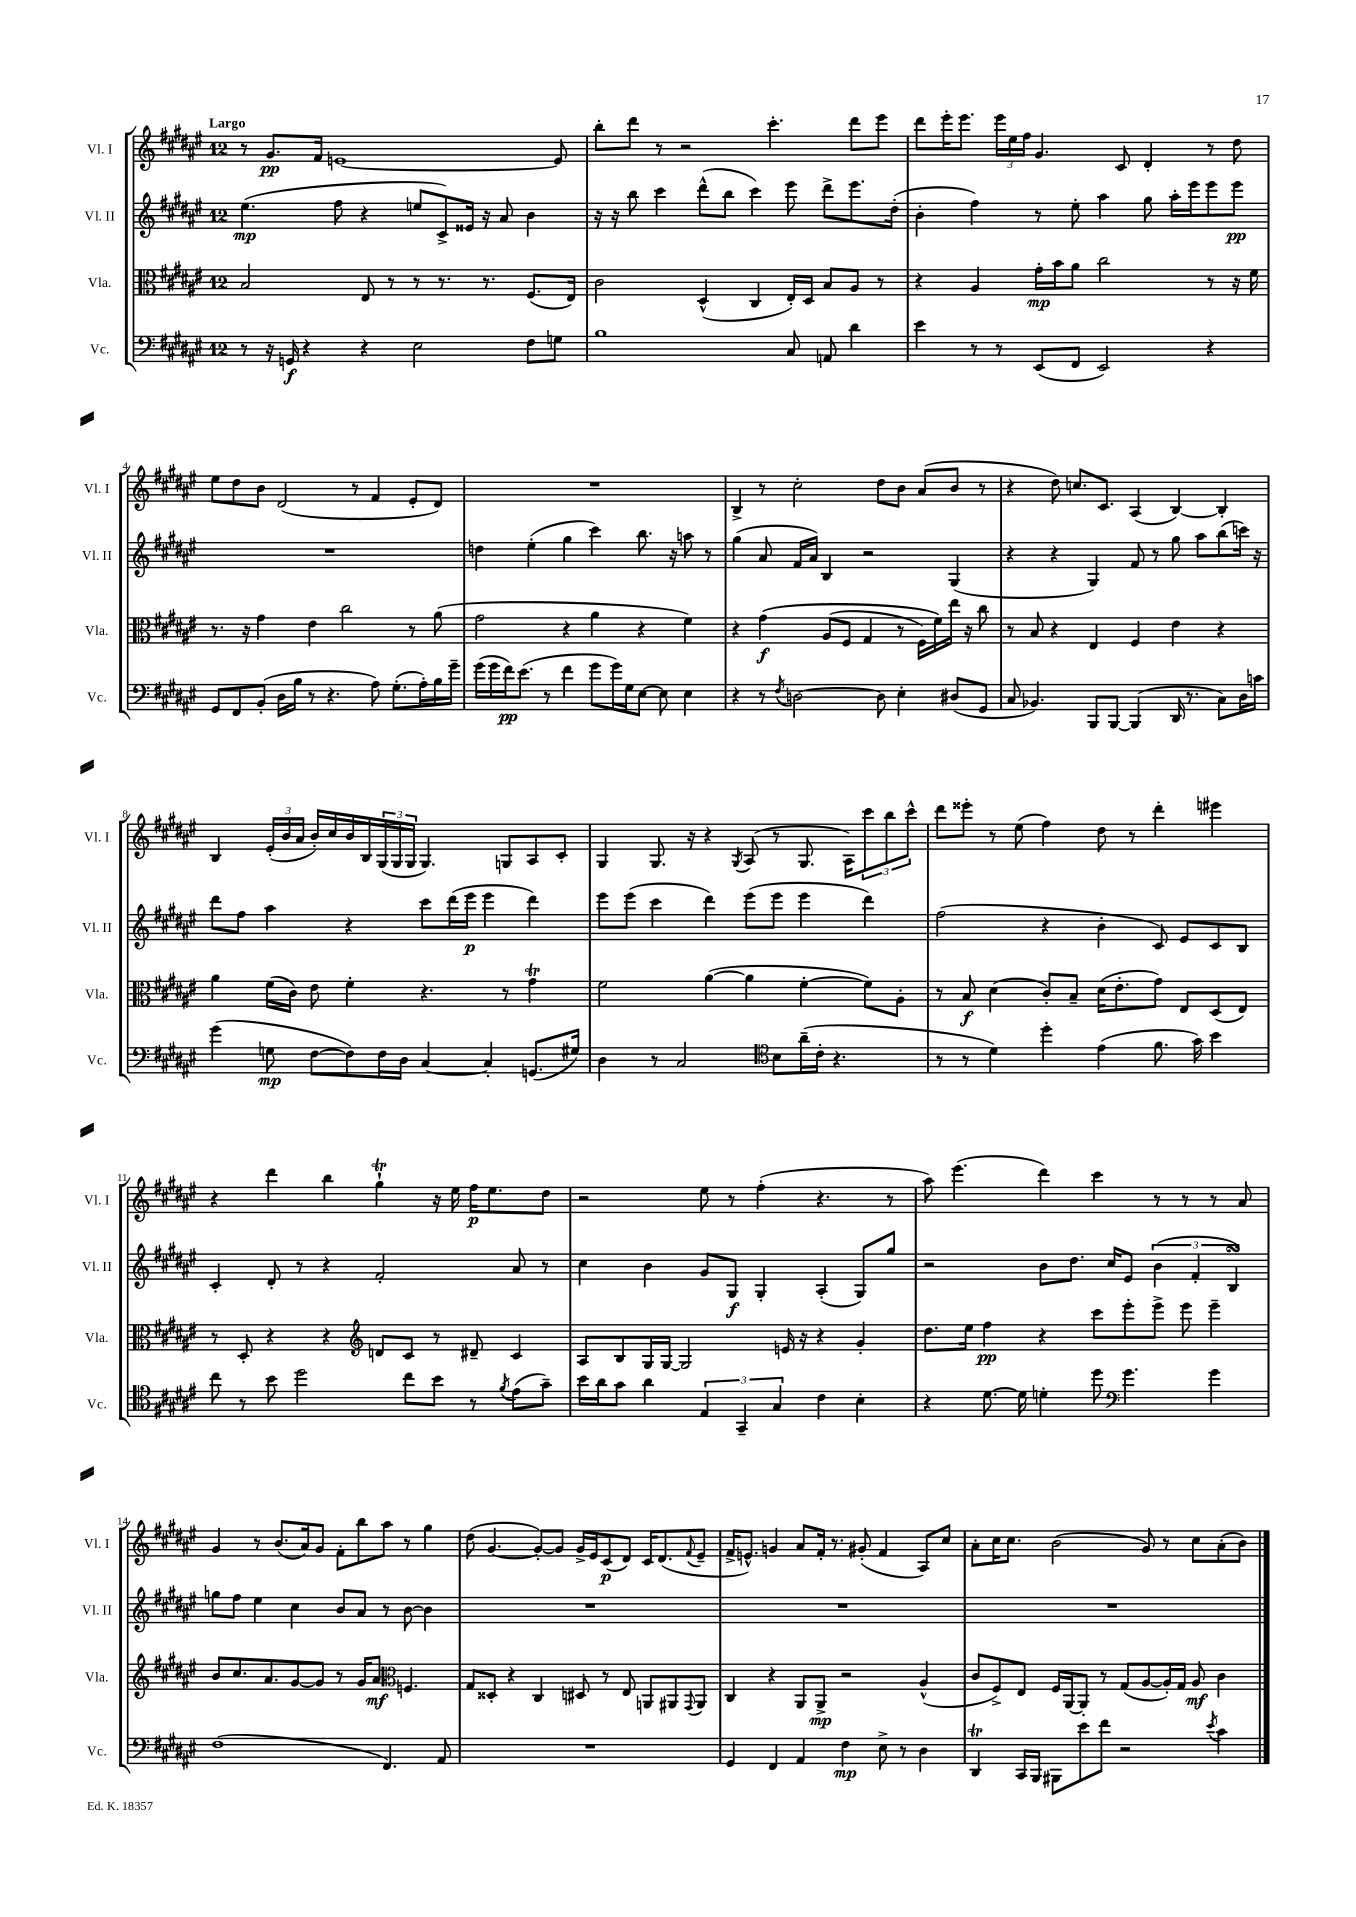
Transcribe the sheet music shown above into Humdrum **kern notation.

**kern	**kern	**kern	**kern
*staff4	*staff3	*staff2	*staff1
*clefF4	*clefC3	*clefG2	*clefG2
*k[f#c#g#d#a#e#]	*k[f#c#g#d#a#e#]	*k[f#c#g#d#a#e#]	*k[f#c#g#d#a#e#]
*M12/8	*M12/8	*M12/8	*M12/8
8r	2B	(4.ee#	8r
16r	.	.	8.g#
16GG	.	.	.
4r	.	.	.
.	.	.	16f#
.	.	8ff#	[1e
4r	8E#	4r	.
.	8r	.	.
2E#	8r	8ee	.
.	8.r	8c#^)	.
.	.	16e##	.
.	8.r	16r	.
.	.	8a#	.
8F#	(8.F#	4b	.
8G	.	.	8e]
.	16E#)	.	.
=	=	=	=
1B	2c#	16r	8bb'
.	.	16r	.
.	.	8bb	8ddd#
.	.	4ccc#	8r
.	.	.	2r
.	(4D#^^	(8ddd#^^	.
.	.	8bb	.
.	4C#	4ccc#)	.
.	.	.	4.ccc#'
8C#	16E#')	8eee#	.
.	16D#	.	.
8AA	8B	8ddd#^	.
4d#	8A#	8.eee#	8ddd#
.	8r	.	8eee#
.	.	(16dd#'	.
=	=	=	=
4e#	4r	4b'	8ddd#
.	.	.	16eee#'
.	.	.	8.eee#
8r	4A#	4ff#)	.
8r	.	.	24eee#
.	.	.	24ee#
.	.	.	24ff#
(8EE#	16g#'	8r	4.g#
.	16b	.	.
8FF#	8a#	8ee#'	.
2EE#)	2cc#	4aa#	.
.	.	.	8c#
.	.	8gg#	4d#'
.	.	16aa#'	.
.	.	16eee#	.
4r	8r	8eee#	8r
.	16r	8eee#	8dd#
.	16f#	.	.
=	=	=	=
8GG#	8.r	1.r	8ee#
8FF#	.	.	8dd#
.	16r	.	.
(8BB'	4g#	.	8b
16D#	.	.	(2d#
16B	.	.	.
8r	4e#	.	.
4.r	.	.	.
.	2cc#	.	.
.	.	.	8r
8A#)	.	.	4f#
(8.G#'	.	.	.
.	8r	.	8e#'
16A#')	.	.	.
16B	(8a#	.	8d#)
16g#~	.	.	.
=	=	=	=
(16g#	2g#	4dd	1.r
16g#	.	.	.
16f#)	.	.	.
(8.e#	.	.	.
.	.	(4ee#'	.
8r	.	.	.
4f#	4r	4gg#	.
8g#	4a#	4ccc#)	.
16g#)	.	.	.
16G#	.	.	.
[8E#	4r	8.bb	.
8E#]	.	.	.
.	.	16r	.
4E#	4f#)	8aa	.
.	.	8r	.
=	=	=	=
4r	4r	(4gg#	4B^
8r	&(4g#	8a#	8r
8qF#	.	.	.
[2D	.	16f#	2cc#'
.	.	16a#)	.
.	(8A#	4B	.
.	8F#	.	.
.	4G#	2r	.
8D]	.	.	8dd#
4E#'	8r	.	8b
.	16F#)	.	(8a#
.	16f#&)	.	.
(8D#	16ee#	(4G#	8b
.	16r	.	.
8GG#	8cc#	.	8r
=	=	=	=
8C#	8r	4r	4r
4.BB-)	8B	.	.
.	4r	4r	8dd#)
.	.	.	8.cc
8BBB	4E#	4G#)	.
.	.	.	8.c#
[8BBB	.	.	.
(4BBB]	4F#	8f#	(4A#
.	.	8r	.
16DD#	4e#	8gg#	[4B)
8.r	.	.	.
.	.	8aa#	.
8C#)	4r	(8bb	4B']
16D#	.	16ccc)	.
16c	.	16r	.
=	=	=	=
(4g#	4a#	8ddd#	4B
.	.	8ff#	.
8G	(16f#	4aa#	(24e#'
.	.	.	24b
.	16c#)	.	.
.	.	.	24a#
[8F#	8e#	.	16b')
.	.	.	16cc#
8F#])	4f#'	4r	16b
.	.	.	16B
16F#	.	.	(24G#
.	.	.	24G#
16D#	.	.	.
.	.	.	24G#
[4C#	4.r	8ccc#	4.G#)
.	.	(16ddd#	.
.	.	16eee#	.
4C#']	.	4eee#	.
.	8r	.	8G
(8.GG	4g#	4ddd#)	8A#
.	.	.	8c#'
16G#)	.	.	.
=	=	=	=
4D#	2f#	8eee#	4G#
.	.	(8eee#	.
8r	.	4ccc#	8.G#
2C#	.	.	.
.	.	.	16r
.	([4a#	4ddd#)	4r
.	.	.	8qG#
.	4a#]	(8eee#	(8A#
*clefC4	*	*	*
8B	.	8eee#	8r
(16a#~	[4f#'	4eee#	8.G#
16c#'	.	.	.
4.r	.	.	.
.	.	.	16A#)
.	8f#])	4ddd#)	12ccc#
.	.	.	12bb
.	8A#'	.	.
.	.	.	12ccc#^^
=	=	=	=
8r	8r	(2ff#	8ddd#
8r	8B	.	8eee##'
4d#)	(4d#	.	8r
.	.	.	(8ee#
4dd#'	8c#')	4r	4ff#)
.	8B~	.	.
(4e#	(16d#	4b'	8dd#
.	8.e#'	.	.
.	.	.	8r
8.f#	8g#)	8c#)	4ddd#'
.	8E#	8e#	.
16g#)	.	.	.
4b	(8D#	8c#	4eee#
.	8E#)	8B	.
=	=	=	=
8cc#	8r	4c#'	4r
8r	8D#'	.	.
8b	4r	8d#'	4ddd#
2dd#	.	8r	.
.	4r	4r	4bb
*	*clefG2	*	*
.	8d	2f#'	4gg#`
8cc#	8c#	.	.
8b	8r	.	16r
.	.	.	16ee#
8r	8d#~	.	16ff#
.	.	.	8.ee#
8qf#	.	.	.
(8e#	4c#	8a#	.
8g#~)	.	8r	8dd#
=	=	=	=
16b	8A#	4cc#	2r
16a#	.	.	.
8g#	8B	.	.
4a#	16G#	4b	.
.	[16G#	.	.
.	2G#]	.	.
6E#	.	8g#	8ee#
.	.	8G#	8r
6GG#~	.	.	.
.	.	4G#'	(4ff#'
6G#	.	.	.
.	16e	.	.
.	16r	.	.
4c#	4r	(4A#'	4.r
4B'	4g#'	8G#)	.
.	.	8gg#	8r
=	=	=	=
4r	8.dd#	2r	8aa#)
.	.	.	(4.eee#
.	16ee#	.	.
[8.d#	4ff#	.	.
16d#]	.	.	.
4d'	4r	8b	4ddd#)
.	.	8.dd#	.
8dd#	8ccc#	.	4ccc#
.	.	16cc#	.
*clefF4	*	*	*
4.g#	8eee#'	8e#	.
.	8eee#^	(6b	8r
.	8eee#	.	8r
.	.	6f#'	.
4g#	4eee#~	.	8r
.	.	6B)	.
.	.	.	8a#
=	=	=	=
(1F#	8b	8gg	4g#
.	8.cc#	8ff#	.
.	.	4ee#	8r
.	8.a#	.	.
.	.	.	(8.b
.	[8g#	4cc#	.
.	.	.	16a#)
.	8g#]	.	8g#
.	8r	8b	8f#'
.	16g#	8a#	8bb
.	8.a#	.	.
4.FF#)	.	8r	8aa#
*	*clefC3	*	*
.	4.F	[8b	8r
.	.	4b]	4gg#
8AA#	.	.	.
=	=	=	=
1.r	8G#	1.r	(8dd#
.	8D##'	.	[4.g#
.	4r	.	.
.	4C#	.	8g#'_)
.	.	.	8g#]
.	8D#	.	16g#^
.	.	.	16e#
.	8r	.	(8c#
.	8E#	.	8d#)
.	8AA	.	16c#
.	.	.	(8.d#
.	8AA#	.	.
.	8qqGG#	.	8qqf#
.	8AA#	.	8e#~
=	=	=	=
4GG#	4C#	1.r	16f#^
.	.	.	8.e^^)
4FF#	4r	.	4g
4AA#	8AA#	.	8a#
.	8AA#^	.	16f#'
.	.	.	8.r
4F#	2r	.	.
.	.	.	(8g#'
8E#^	.	.	4f#
8r	.	.	.
4D#	(4A#^^	.	8A#)
.	.	.	8cc#
=	=	=	=
4DD#	8c#	1.r	8a#'
.	8F#^)	.	16cc#
.	.	.	8.cc#
16CC#	8E#	.	.
16BBB	.	.	.
8BBB#	16F#	.	(2b
.	[16AA#	.	.
8e#	8AA#']	.	.
8f#	8r	.	.
2r	(8G#	.	.
.	[8A#	.	8g#)
.	16A#'])	.	8r
.	16G#	.	.
.	8A#	.	8cc#
8qe#	.	.	.
4c#	4c#	.	(8a#'
.	.	.	8b)
==	==	==	==
*-	*-	*-	*-
